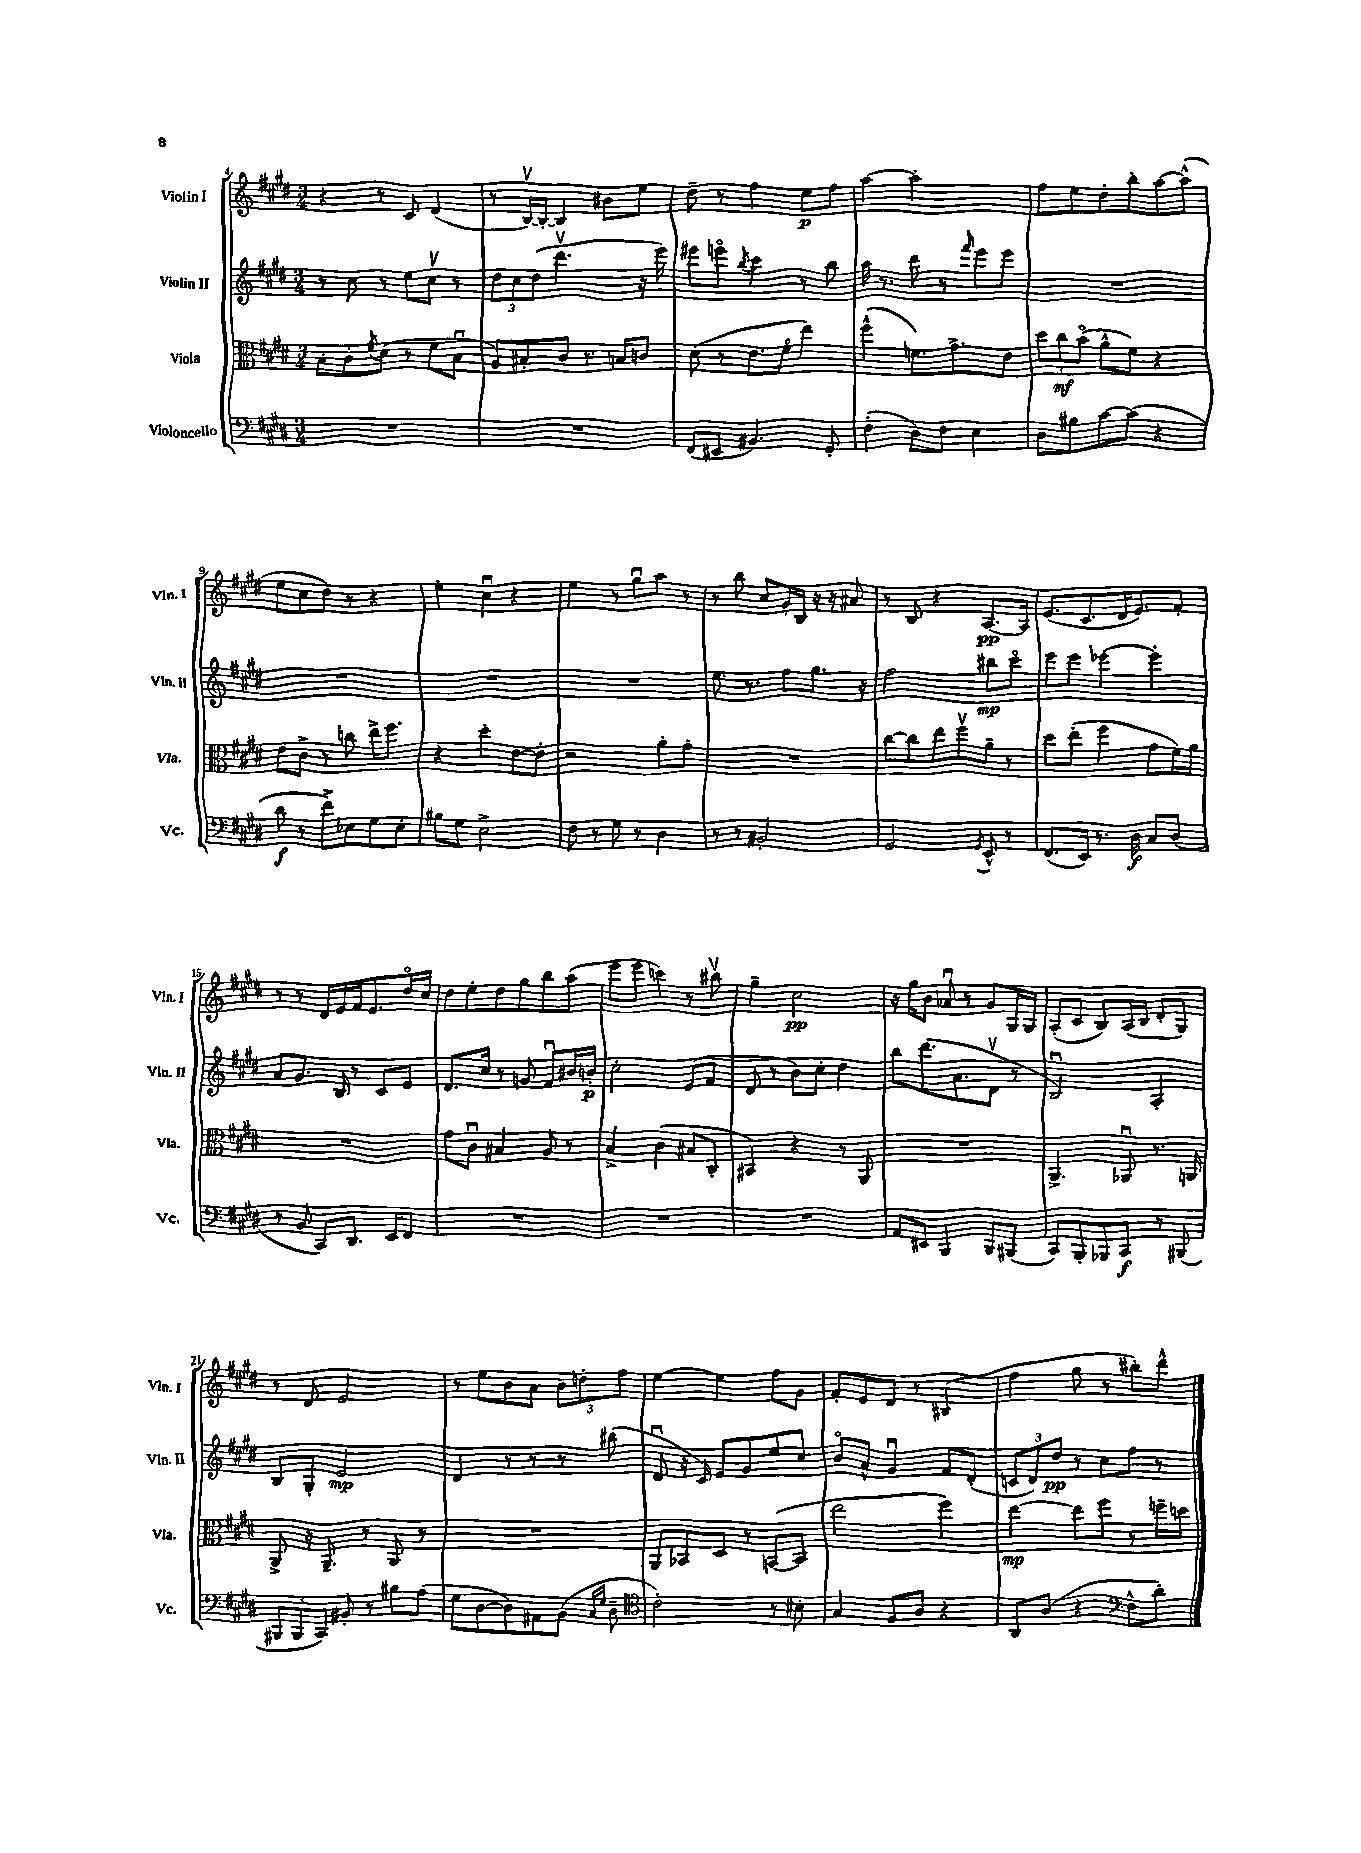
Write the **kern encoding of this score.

**kern	**kern	**kern	**kern
*staff4	*staff3	*staff2	*staff1
*clefF4	*clefC3	*clefG2	*clefG2
*k[f#c#g#d#]	*k[f#c#g#d#]	*k[f#c#g#d#]	*k[f#c#g#d#]
*M3/4	*M3/4	*M3/4	*M3/4
2.r	8B'\L	8r	4r
.	8c#'\	8cc#\	.
.	8qf#/	.	.
.	(8d#\J	8r	8r
.	8r	8ee\L	8c#/
.	8f#\L	8cc#v\J	(4d#/
.	8Bu\J	8r	.
=	=	=	=
2.r	8A/L)	12dd#\L	8r
.	.	12cc#\	.
.	8B#'/	.	[16Bv/LL)
.	.	(12dd#\J	.
.	.	.	16B'/_JJ
.	8c#/J	4.ddd#v\	4B/]
.	8.r	.	.
.	.	.	8b#\L
.	16B/LK	.	.
.	8c/J	16r	8ee\J
.	.	16eee\)	.
=	=	=	=
(8FF#/L	(8d#\	8eee#\L	8dd#~\
8EE#/J	8r	8eeeo\J	8r
.	.	8qbb/	.
4.BB#/)	8.e\L	4ccc#\	4ff#\
.	16f#o\Jk	.	.
.	4ee\)	8r	8ee\L
8GG#'/	.	8bb\	8ff#\J
=	=	=	=
(4F#'\	(4ff#^^\	16aa\	[4aa\
.	.	8.r	.
8D#\L)	8.f\L)	8ddd#\	2aa'\]
8F#\J	.	8r	.
.	8.g#^\	.	.
.	.	16qqfff#/	.
4E\	.	8eee\L	.
.	8e\J	8eee\J	.
=	=	=	=
8D#\L	12dd#\L	2.r	8ff#\L
.	12cc#\	.	.
8B#\	.	.	8ee\
.	(12bo\J	.	.
[8c#\	8a^^\L	.	8dd#'\
(8c#\]J	8f#\J)	.	8bb'\
4r	4r	.	[8aa\
.	.	.	(8aa^^\]J
=	=	=	=
8d#\	8e\L	2.r	8ee\L
8r	8c#^\J	.	8cc#\
8f#^\L)	8r	.	8dd#\J)
8E-\	8cc\	.	8r
8G#\	16ee^\LK	.	4r
.	8.ff#\J	.	.
8E-'\J	.	.	.
=	=	=	=
8B#\L	4r	2.r	4ee'\
8G#\J	.	.	.
2E^\	4dd#'\	.	4cc#u\
.	[8e\L	.	4r
.	8e'\]J	.	.
=	=	=	=
8F#\	2r	2.r	4ee\
8r	.	.	.
8G#\	.	.	8r
8r	.	.	8gg#u\L
4D#\	8a'\L	.	8aa\J
.	8g#'\J	.	8r
=	=	=	=
8r	2.r	8.ee\	8r
8r	.	.	8bb\
.	.	8.r	.
2BB#'/	.	.	8cc#/L
.	.	8ff#\L	16g#'/L
.	.	.	16B/JJ
.	.	8.gg#\J	16r
.	.	.	16r
.	.	.	8a#/
.	.	16r	.
=	=	=	=
2GG#/	[8cc#\L	2ff#\	8r
.	8cc#\]	.	8B/
.	8ee\	.	4r
.	8ff#v\	.	.
8qGG#/	.	.	.
8EE^^/	8a~\J	8bb#\L	[8.A/L
8r	8r	8ccc#o\J	.
.	.	.	16A/]Jk
=	=	=	=
(8.FF#/L	8dd#\L	8eee\L	(8.e/L
.	(8ee'\J	8eee\J	.
16EE/Jk)	.	.	8.c#/
8.r	4ff#\	[4eee-\	.
.	.	.	16d#/K
16D#\	.	.	8.e/)
8C#/L	8g#\L	4eee-'\]	.
(8D#/J	16f#\L)	.	8f#'/J
.	16a\JJ	.	.
=	=	=	=
8r	2.r	8a/L	8r
8BB/	.	8.g#/J	8r
8CC#/L)	.	.	16d#/LL
.	.	16B/	16e/
8.DD#/J	.	8r	16f#/J
.	.	.	8.e/
.	.	8c#/L	.
16EE/LK	.	.	.
8FF#/J	.	8e/J	16dd#o/L
.	.	.	16cc#/JJ
=	=	=	=
2.r	8g#\L	8.d#/L	8dd#\L
.	8c#u\J	.	8ee'\
.	.	16cc#/Jk	.
.	4B#/	8r	8dd#\
.	.	8g/	8gg#\
.	8A/	8f#u/L	8bb\
.	8r	16b#/L	(8aa\J
.	.	16b'/JJ	.
=	=	=	=
2.r	4B^/	2cc#'\	8eee\L
.	.	.	8eee\J
.	(4c#\	.	4ccc\)
.	8B#/L	(8e/L	8r
.	8C#'/J	8f#/J	8bb#v\
=	=	=	=
2.r	4BB#/)	8d#/	4gg#~\
.	.	8r	.
.	4r	8b\L)	2cc#\
.	.	8cc#'\J	.
.	8r	4dd#\	.
.	8AA/	.	.
=	=	=	=
8AA/L	2.r	8bb\L	16r
.	.	.	16gg#\LK
8EE#/J	.	(8.ddd#\	8b\J
4BBB/	.	.	8a-u/
.	.	8.a\	.
.	.	.	8r
8BBB/L	.	8d#v\J	8g#/L
(8BBB#/J	.	8r	16G#/L
.	.	.	16G#/JJ
=	=	=	=
8CC#/L)	4.AA^/	2Bu/)	(8A'/L
8BBB'/	.	.	8c#/J
8BBB-/	.	.	8B/L)
8CC#/J	8AA-u/	.	(16A/L
.	.	.	16B/JJ
8r	8.r	4A'/	8d#'/L
(8BBB#/	.	.	8G#/J)
.	16AA/	.	.
=	=	=	=
12BBB#/L	8AA^/	8B/L	8r
12BBB#/	.	.	.
.	16r	8G#'/J	8d#/
12CC#/J)	.	.	.
.	8.AA~/	.	.
8BB#'/	.	2e/	2e/
8r	8r	.	.
8B#\L	8AA/	.	.
(8A\J	8r	.	.
=	=	=	=
8G#\L	2.r	4d#/	8r
[8D#\	.	.	8ee\L
8D#\])	.	8r	8b\
8AA#\	.	8r	8a\J
(8BB\J	.	8r	12b\L
.	.	.	12dd'\
16qqC#/LL	.	.	.
16qqG#/JJ	.	.	.
8D#~\	.	(8bb#\	.
.	.	.	12ff#\J
=	=	=	=
*clefC4	*	*	*
2c#'\)	8AA/L	8d#u/	[4ee\
.	8BB-/	16r	.
.	.	16c#/)	.
.	8D#/J	8e/L	4ee\]
.	8r	8g#/	.
8r	([8BB/L	8ee/	8ff#\L
8B#'\	8BB/]J	8cc#/J	8g#\J
=	=	=	=
4G#/	2ee\	8bo/L	8f#'/L
.	.	8a^^/J	8e/
8F#/L	.	4g#u/	8d#/J
8A/J	.	.	8r
4r	4ff#\)	8f#/L	(4B#/
.	.	(8d#'/J	.
=	=	=	=
8AA/L	[4ee\	12c/L	4ff#\
.	.	12d#/)	.
(8A/J	.	.	.
.	.	12dd#/J	.
4r	8ee\]L	8r	8gg#\
.	8ff#\J	8cc#\L	8r
*clefF4	*	*	*
8F#^^\L	8r	8ff#\J	8bb#'\L)
8d#'\J)	16ff~\LL	8r	8ddd#^^\J
.	16dd\JJ	.	.
==	==	==	==
*-	*-	*-	*-
